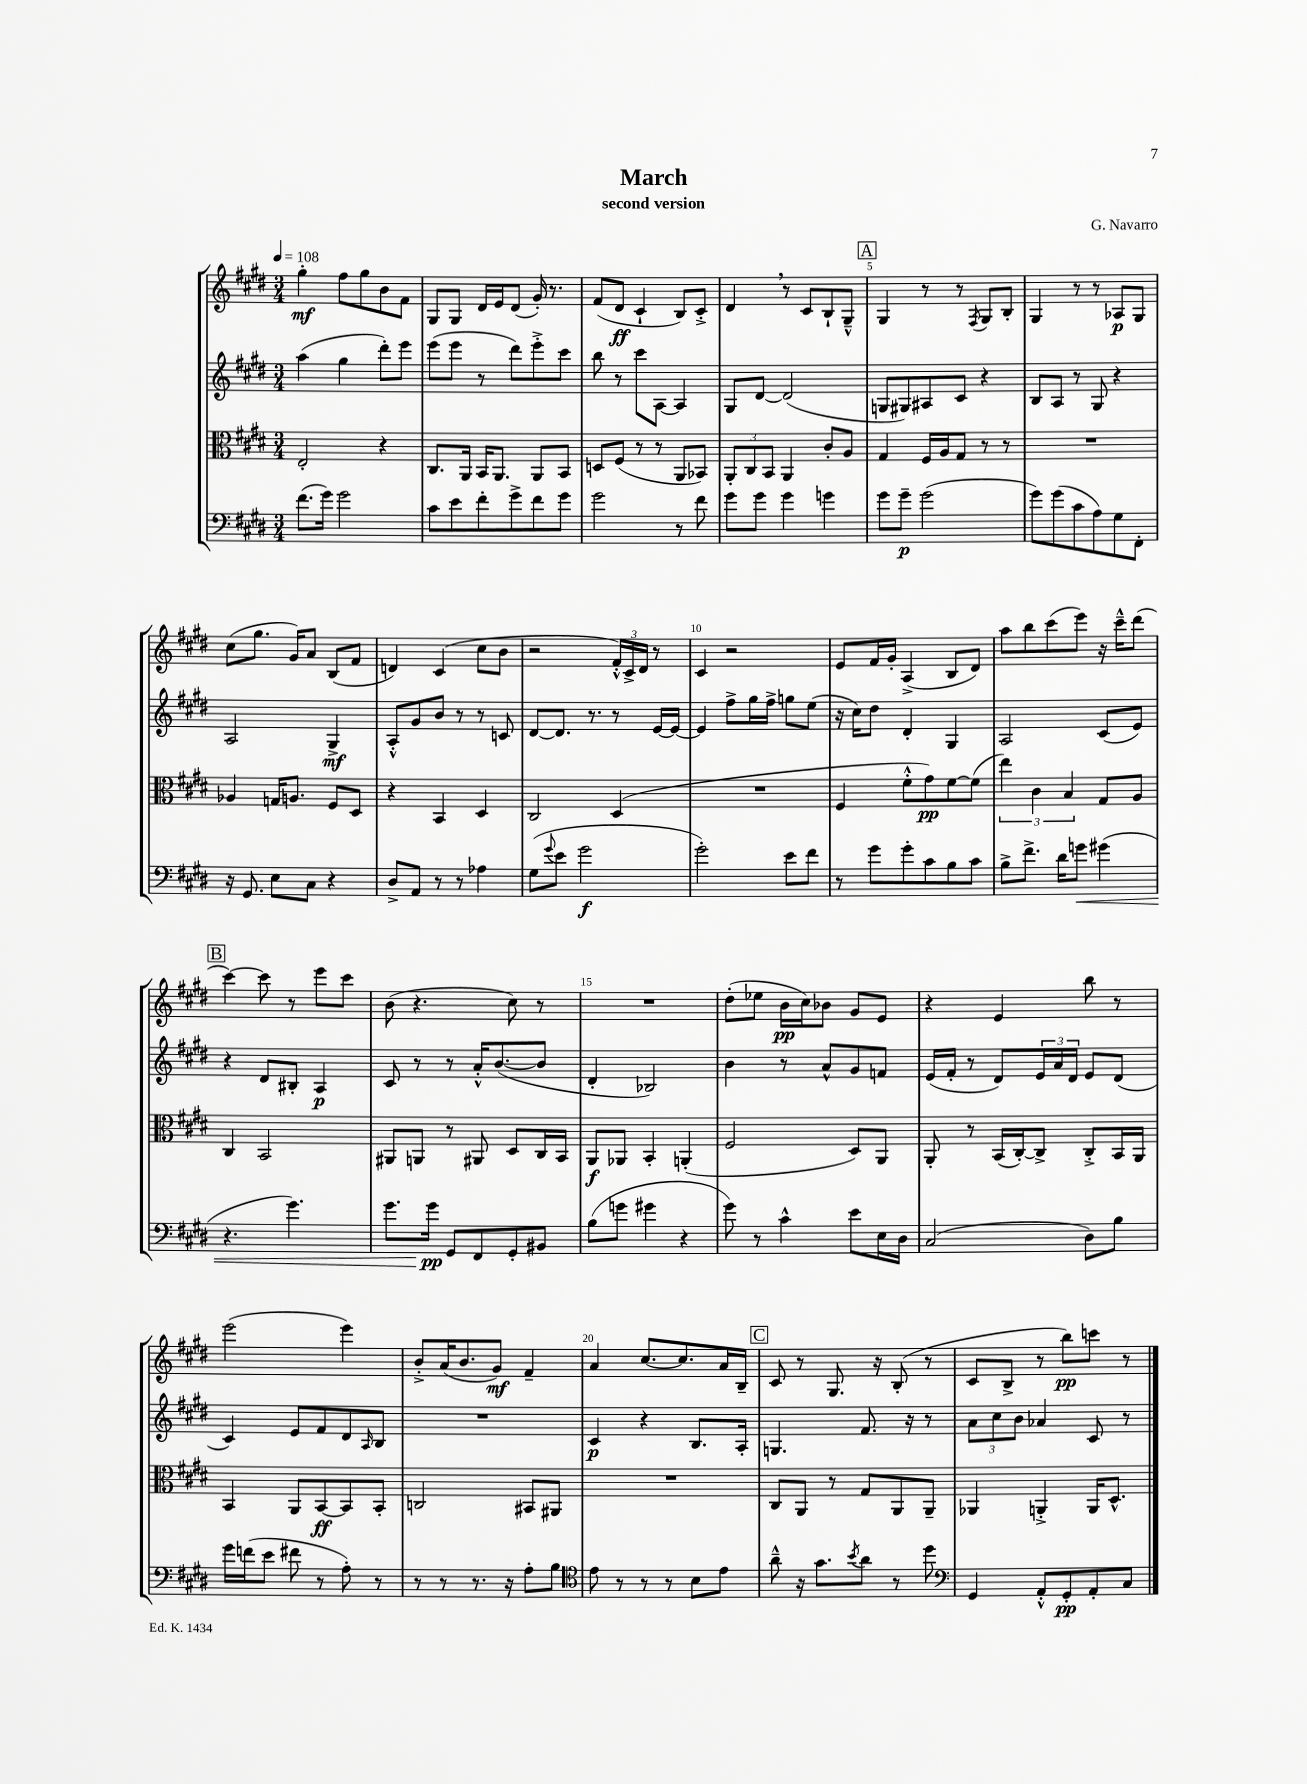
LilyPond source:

\header { title = "March" composer = "G. Navarro" subtitle = "second version" }
<<
\new StaffGroup <<
\new Staff = "s0" {
    \clef treble \key e \major \numericTimeSignature \time 3/4 \tempo 4 = 108
    gis''4-.\mf fis''8 gis''8 b'8 fis'8 |
    gis8 gis8 dis'16 e'16 dis'8( gis'16-.) r8. |
    fis'8( dis'8\ff cis'4-! b8) cis'8-.-> |
    dis'4 \breathe r8 cis'8 b8-! gis8---^ |
    \mark \markup { \box "A" } gis4 r8 r8 \acciaccatura { fis8 } gis8 b8-. |
    gis4 r8 r8 aes8\p gis8 |
    cis''8( gis''8. gis'16) a'8 b8( fis'8 |
    d'4) cis'4( cis''8 b'8 |
    r2 \tuplet 3/2 { fis'16-.-^) cis'16-> dis'16 } r8 |
    cis'4 r2 |
    e'8 fis'16 gis'16-. a4->( b8 dis'8) |
    a''8 b''8 cis'''8( e'''8) r16 cis'''16---^ dis'''8( |
    \mark \markup { \box "B" } cis'''4~) cis'''8 r8 e'''8 cis'''8 |
    b'8( r4. cis''8) r8 |
    R2. |
    dis''8-.( ees''8 b'16\pp cis''16) bes'8 gis'8 e'8 |
    r4 e'4 b''8 r8 |
    e'''2( e'''4) |
    b'8-.-> a'16( b'8. gis'8\mf) fis'4-- |
    a'4 cis''8.~ cis''8. a'16 b16-- |
    \mark \markup { \box "C" } cis'8 r8 gis8. r16 b8-.( r8 |
    cis'8 b8-> r8 b''8\pp) c'''8 r8 \bar "|." |
}
\new Staff = "s1" {
    \clef treble \key e \major \numericTimeSignature \time 3/4
    a''4( gis''4 dis'''8-.) e'''8 |
    e'''8( e'''8 r8 dis'''8) e'''8-.-> cis'''8 |
    b''8 r8 cis'''8 a8~ a4 |
    gis8 dis'8~ dis'2( |
    \mark \markup { \box "A" } g8 gis8) ais8 cis'8 r4 |
    b8 a8 r8 gis8 r4 |
    a2 gis4->\mf |
    a8-.-^ gis'8 b'8 r8 r8 c'8 |
    dis'8~ dis'8. r8. r8 e'16~ e'16~ |
    e'4 fis''8-> gis''16 fis''16-> g''8 e''8( |
    r16 cis''16) dis''8 dis'4-. gis4 |
    a2 cis'8( e'8) |
    \mark \markup { \box "B" } r4 dis'8 bis8-. a4\p |
    cis'8 r8 r8 a'16-.-^ b'8.~( b'8 |
    dis'4-. bes2) |
    b'4 r8 a'8-^ gis'8 f'8 |
    e'16( fis'16-. r8 dis'8) \tuplet 3/2 { e'16 a'16 dis'16 } e'8 dis'8( |
    cis'4) e'8 fis'8 dis'8 \grace { a16 } b8 |
    R2. |
    cis'4\p r4 b8. a16-. |
    \mark \markup { \box "C" } g4. fis'8. r16 r8 |
    \tuplet 3/2 { a'8 cis''8 b'8 } aes'4 cis'8 r8 \bar "|." |
}
\new Staff = "s2" {
    \clef alto \key e \major \numericTimeSignature \time 3/4
    e2-. r4 |
    cis8. a,16 b,16 a,8. a,8 b,8 |
    d8 fis8( r8 r8 a,8 bes,8) |
    \tuplet 3/2 { a,8-. cis8 b,8 } a,4 cis'8-. a8 |
    \mark \markup { \box "A" } gis4 fis16 a16 gis8 r8 r8 |
    R2. |
    aes4 g16 a8. fis8 dis8 |
    r4 b,4 dis4 |
    cis2 dis4( |
    R2. |
    fis4 fis'8-.-^ gis'8\pp) fis'8~ fis'8( |
    \tuplet 3/2 { e''4) cis'4 b4 } gis8 a8 |
    \mark \markup { \box "B" } cis4 b,2 |
    ais,8 a,8 r8 ais,8 dis8 cis16 b,16 |
    a,8\f aes,8 b,4-. a,4-.( |
    fis2 dis8) a,8 |
    a,8-. r8 b,16( cis16~-.) cis8-> cis8-.-> b,16 a,16 |
    b,4 a,8 b,8~\ff b,8 b,8-. |
    c2 bis,8 ais,8 |
    R2. |
    \mark \markup { \box "C" } cis8 a,8 r8 gis8 a,8 a,8-- |
    aes,4 a,4-.-> a,16 dis8.-^ \bar "|." |
}
\new Staff = "s3" {
    \clef bass \key e \major \numericTimeSignature \time 3/4
    fis'8.( gis'16) gis'2 |
    cis'8 e'8 fis'8-. gis'8-> fis'8 gis'8 |
    gis'2 r8 fis'8 |
    gis'8 gis'8 gis'4 g'4 |
    \mark \markup { \box "A" } gis'8 gis'8--\p gis'2( |
    gis'8) gis'8( cis'8 a8) gis8 fis,8-. |
    r16 gis,8. e8 cis8 r4 |
    dis8-> a,8 r8 r8 aes4 |
    gis8( \appoggiatura { gis'8 } e'8 gis'2\f |
    gis'2-.) e'8 fis'8 |
    r8 gis'8 gis'8-. cis'8 b8 cis'8 |
    b8-> fis'8.-> dis'16 g'8\< gis'4( |
    \mark \markup { \box "B" } r4. gis'4.) |
    gis'8. gis'16\pp\! gis,8 fis,8 gis,8-. bis,8 |
    b8( g'8 gis'4 r4 |
    gis'8) r8 cis'4-^ e'8 e16 dis16 |
    cis2( dis8) b8 |
    gis'16 f'16( e'8 fis'8 r8 a8-.) r8 |
    r8 r8 r8. r16 a8-. b8 |
    \clef tenor e'8 r8 r8 r8 b8 e'8 |
    \mark \markup { \box "C" } a'8---^ r16 gis'8. \acciaccatura { b'8 } a'8 r8 dis''8 |
    \clef bass gis,4 a,8-.-^ gis,8-.\pp a,8-. cis8 \bar "|." |
}
>>
>>
\layout { \context { \Score \override BarNumber.break-visibility = ##(#f #t #t) barNumberVisibility = #(every-nth-bar-number-visible 5) } }
